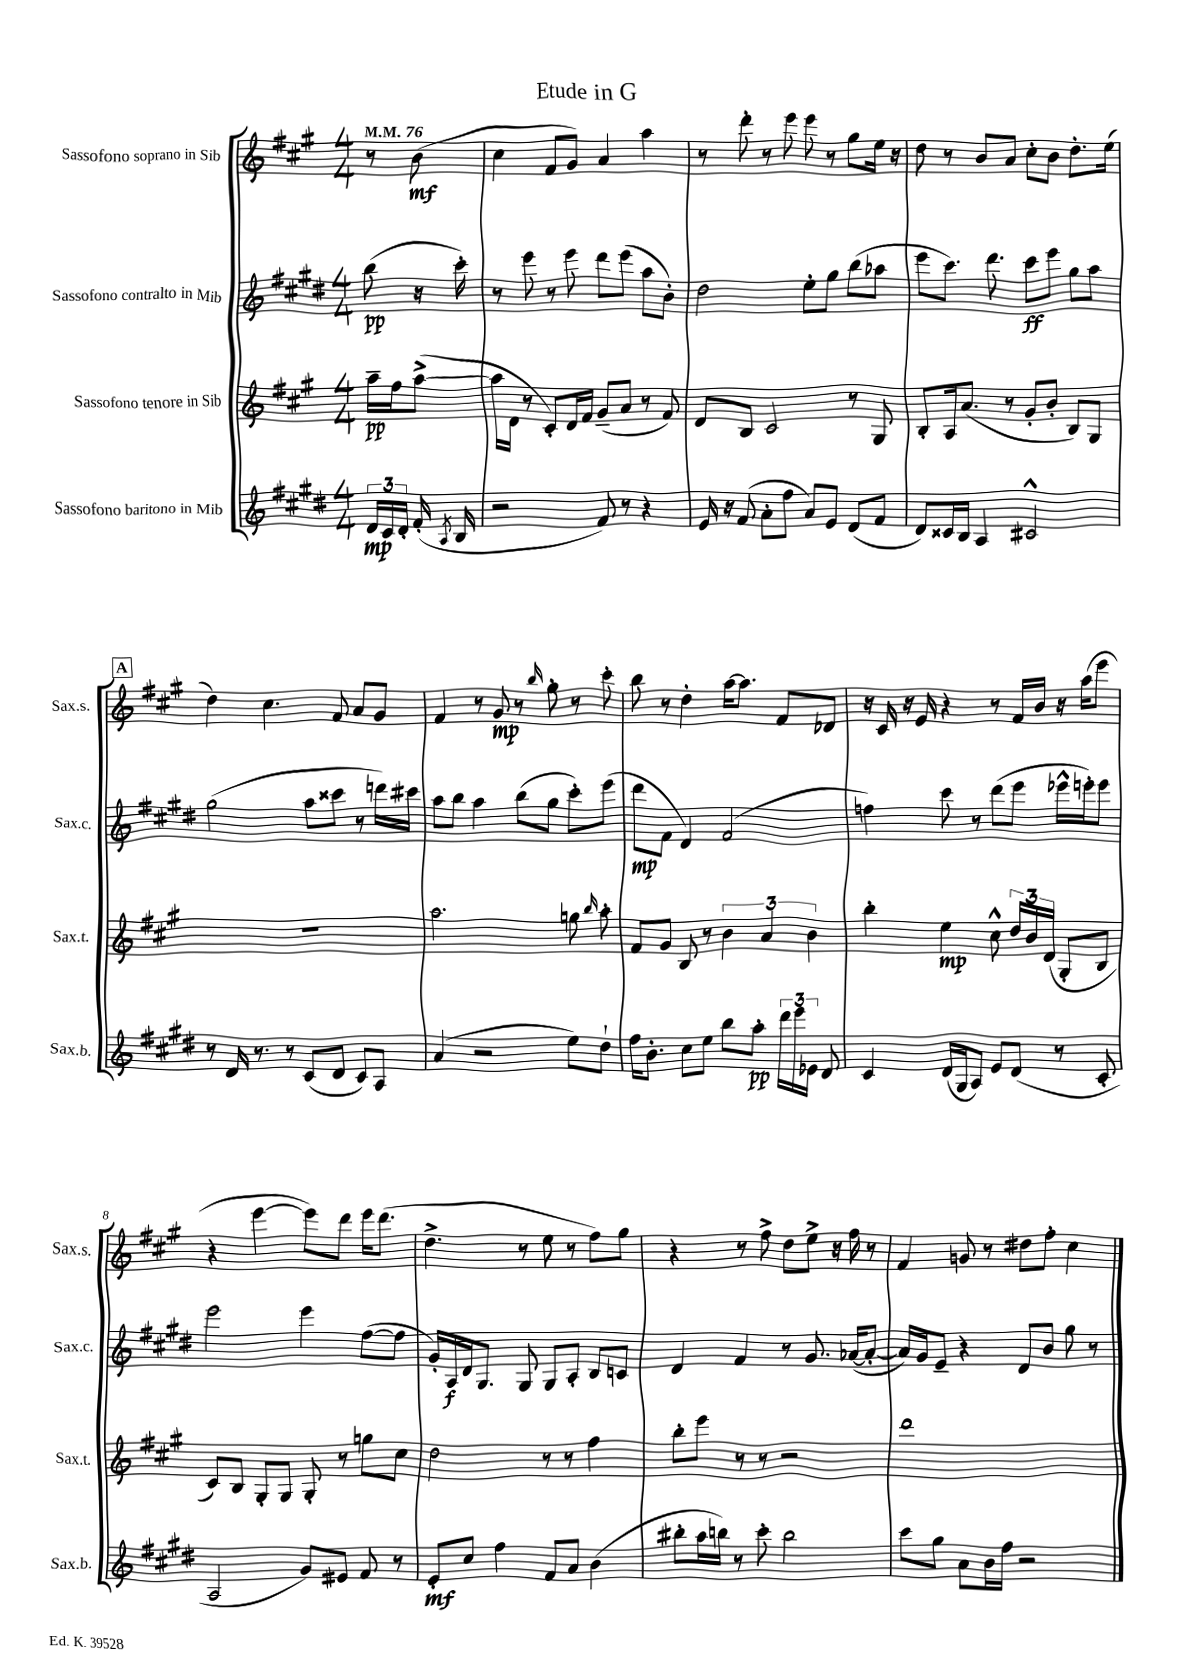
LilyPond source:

\header { title = "Etude in G" }
<<
\new StaffGroup <<
\new Staff = "s0" \with { instrumentName = "Sassofono soprano in Sib" shortInstrumentName = "Sax.s." } {
    \clef treble \key a \major \numericTimeSignature \time 4/4 \partial 4 \tempo 4 = 76
    \autoBeamOff r8 b'8\mf( |
    cis''4 fis'8[ gis'8]) a'4 a''4 |
    r8 d'''8-. r8 e'''8 e'''8 r8 gis''8[ e''16] r16 |
    d''8 r8 b'8[ a'8] cis''8[-. b'8] d''8.[-. e''16]( |
    \mark \markup { \box "A" } d''4) cis''4. fis'8 a'8[ gis'8] |
    fis'4 r8 gis'8\mp r8 \grace { b''16 } gis''8-. r8 cis'''8-. |
    b''8 r8 d''4-. a''16[~ a''8.] fis'8[ des'8] |
    r16 cis'16 r16 e'16 r4 r8 fis'16[ b'16] r16 a''16[( e'''8] |
    r4 e'''4~ e'''8[) d'''8] e'''16[ d'''8.]( |
    d''4.-> r8 e''8 r8 fis''8[) gis''8] |
    r4 r8 fis''8-> d''8[ e''8]-> r16 fis''16 r8 |
    fis'4 g'8 r8 dis''8[ fis''8]-. cis''4 \bar "|." |
}
\new Staff = "s1" \with { instrumentName = "Sassofono contralto in Mib" shortInstrumentName = "Sax.c." } {
    \clef treble \key e \major \numericTimeSignature \time 4/4 \partial 4
    \autoBeamOff b''8\pp( r16 cis'''16-.) |
    r8 e'''8 r8 e'''8 dis'''8[ e'''8]( a''8[ b'8]-.) |
    dis''2 e''8[-. gis''8] b''8[( aes''8] |
    e'''8[ cis'''8.]) dis'''8. cis'''8[\ff e'''8] gis''8[ a''8] |
    \mark \markup { \box "A" } gis''2( a''8[ cisis'''8] r8 d'''16[) cis'''16] |
    a''8[ b''8] a''4 b''8[( gis''8] cis'''8[-.) e'''8]( |
    dis'''8[\mp fis'8] dis'4) fis'2( |
    f''4) cis'''8 r8 dis'''8[( e'''8] ees'''16[-^ e'''16-.) e'''8] |
    e'''2 e'''4 fis''8[~( fis''8] |
    gis'16[-.) a16\f dis'16 gis8.] gis8 gis8[ a8]-. b8[ c'8] |
    dis'4 fis'4 r8 gis'8. aes'16[~( aes'8]~-. |
    aes'16[) gis'16 e'8]-- r4 dis'8[ b'8] gis''8 r8 \bar "|." |
}
\new Staff = "s2" \with { instrumentName = "Sassofono tenore in Sib" shortInstrumentName = "Sax.t." } {
    \clef treble \key a \major \numericTimeSignature \time 4/4 \partial 4
    \autoBeamOff a''16[--\pp fis''16 a''8]~->( |
    a''16[ d'16] r8 cis'8[-.) d'16 fis'16] gis'8[--( a'8] r8 fis'8) |
    d'8[ b8] cis'2 r8 gis8 |
    b8[-. a16 a'8.]( r8 gis'8[-. b'8]-. b8[) gis8] |
    \mark \markup { \box "A" } R1 |
    a''2. g''8 \grace { b''16 } a''8-. |
    fis'8[ gis'8] b8 r8 \tuplet 3/2 { b'4 a'4 b'4 } |
    b''4-. e''4\mp cis''8-^ \tuplet 3/2 { d''16[ b'16 d'16]( } gis8[-. b8] |
    cis'8[) b8] gis8[-. gis8] gis8-. r8 g''8[ cis''8] |
    d''2 r8 r8 fis''4 |
    b''8[-. e'''8] r8 r8 r2 |
    d'''1 \bar "|." |
}
\new Staff = "s3" \with { instrumentName = "Sassofono baritono in Mib" shortInstrumentName = "Sax.b." } {
    \clef treble \key e \major \numericTimeSignature \time 4/4 \partial 4
    \autoBeamOff \tuplet 3/2 { dis'16[\mp cis'16 dis'16]-. } fis'16-.( \acciaccatura { a8 } b16 |
    r2 fis'8) r8 r4 |
    e'16 r16 fis'8( a'8[-. fis''8] a'8[) e'8] dis'8[( fis'8] |
    dis'8[) cisis'16 b16] a4 cis'2-^ |
    \mark \markup { \box "A" } r8 dis'16 r8. r8 cis'8[( dis'8] cis'8[) a8] |
    a'4( r2 e''8[) dis''8]-! |
    fis''16[ b'8.]-. cis''8[ e''8] b''8[ a''8]-.\pp \tuplet 3/2 { dis'''16[ e'''16 ees'16] } dis'8 |
    cis'4 dis'16[( gis16 a8]) e'8[ dis'8]( r8 cis'8-. |
    a2 gis'8[) eis'8] fis'8 r8 |
    e'8[-.\mf cis''8] fis''4 fis'8[ a'8] b'4( |
    bis''8[-. a''16 b''16]) r8 cis'''8-. b''2 |
    cis'''8[ gis''8] a'8[ b'16 fis''16] r2 \bar "|." |
}
>>
>>
